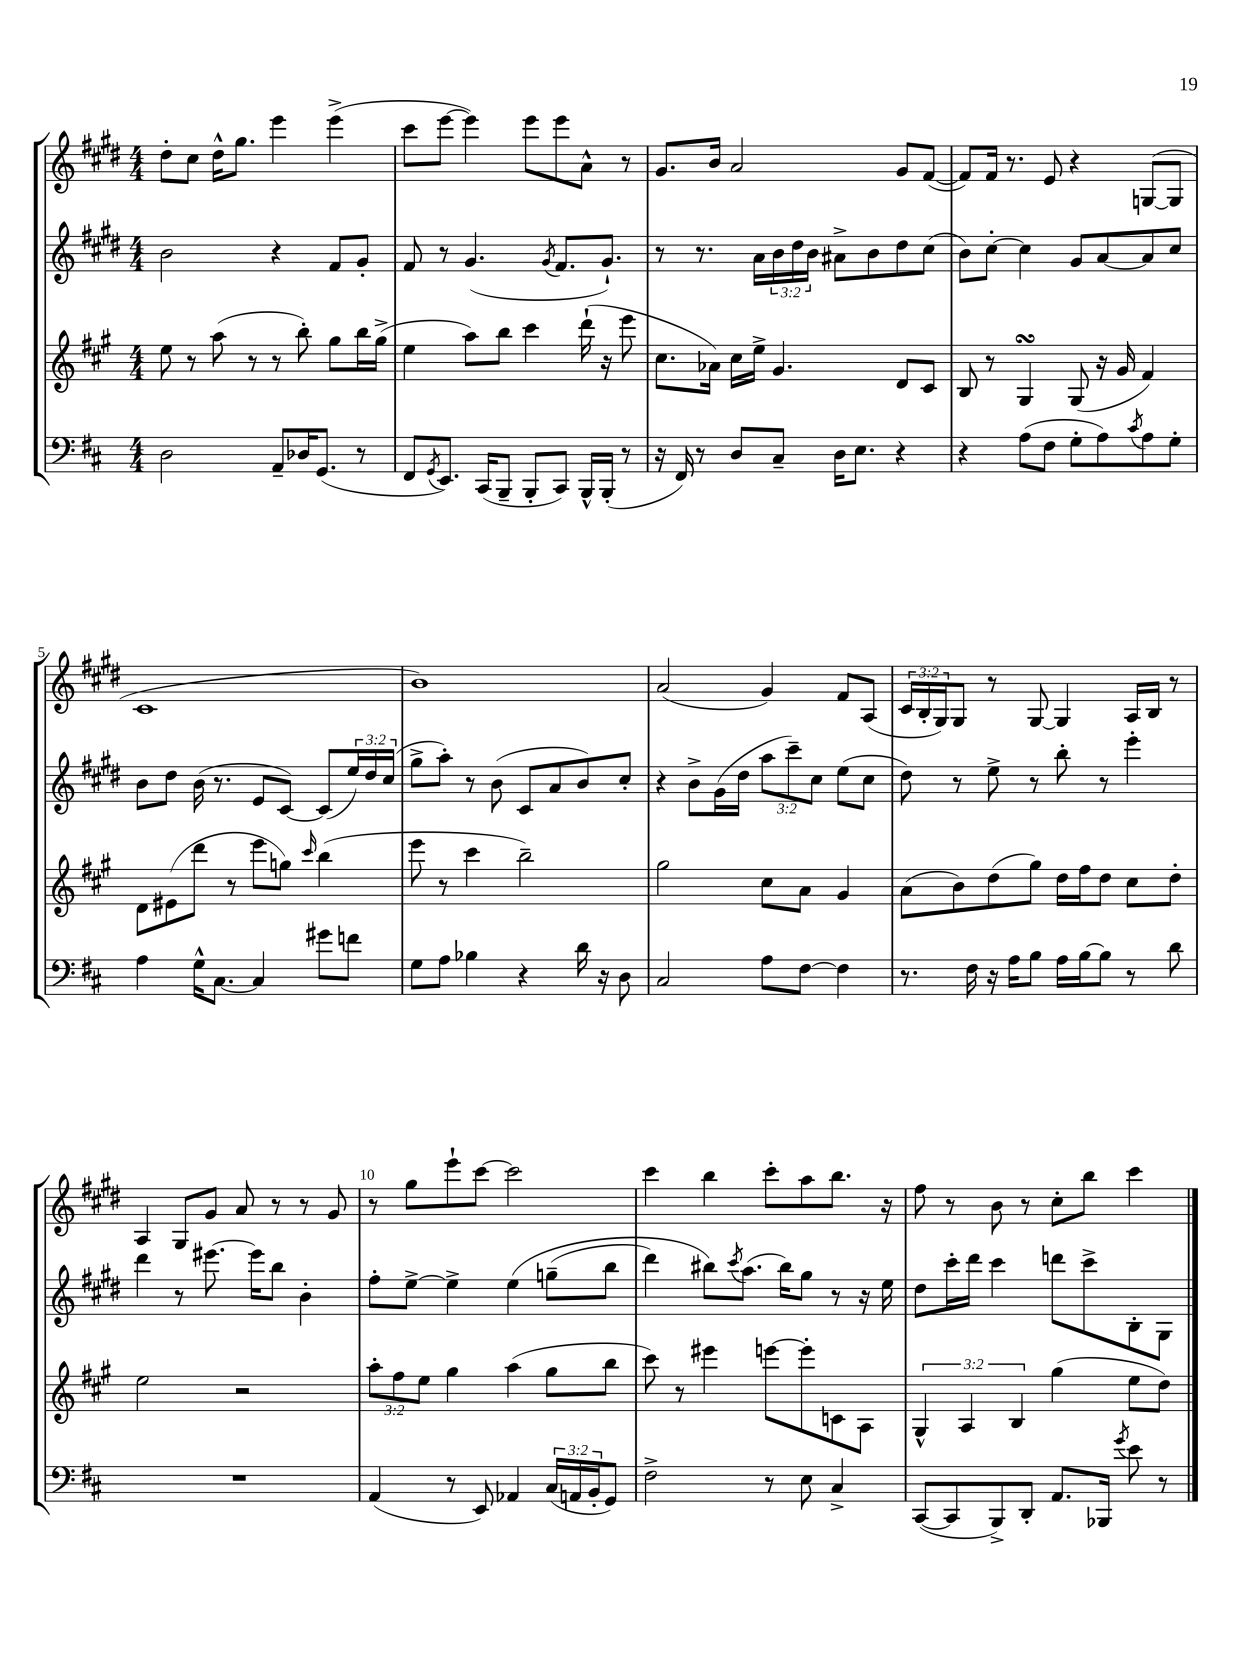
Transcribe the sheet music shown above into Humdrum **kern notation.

**kern	**kern	**kern	**kern
*staff4	*staff3	*staff2	*staff1
*clefF4	*clefG2	*clefG2	*clefG2
*k[f#c#]	*k[f#c#g#]	*k[f#c#g#d#]	*k[f#c#g#d#]
*M4/4	*M4/4	*M4/4	*M4/4
2D	8ee	2b	8dd#'
.	8r	.	8cc#
.	(8aa	.	16dd#^^
.	.	.	8.gg#
.	8r	.	.
8AA~	8r	4r	4eee
16D-	8bb')	.	.
(8.GG	.	.	.
.	8gg#	8f#	(4eee^
8r	16bb	8g#'	.
.	(16gg#^	.	.
=	=	=	=
8FF#	4ee	8f#	8ccc#
8qGG	.	.	.
8.EE)	.	8r	[8eee
.	8aa)	(4.g#	4eee])
(16CC#	.	.	.
8BBB~	8bb	.	.
8BBB'	4ccc#	.	8eee
.	.	8qg#	.
8CC#)	.	8.f#	8eee
16BBB^^	(16ddd`	.	8a^^
(16BBB'	16r	8.g#`)	.
8r	8eee	.	8r
=	=	=	=
16r	8.cc#	8r	8.g#
16FF#)	.	.	.
8r	.	8.r	.
.	16a-)	.	16b
8D	16cc#	.	2a
.	16ee^	16a	.
8C#~	4.g#	24b	.
.	.	24dd#	.
.	.	24b	.
16D	.	8a#^	.
8.E	.	.	.
.	.	8b	.
4r	8d	8dd#	8g#
.	8c#	(8cc#	([8f#
=	=	=	=
4r	8B	8b)	8f#])
.	8r	[8cc#'	16f#
.	.	.	8.r
(8A	4G#	4cc#]	.
8F#	.	.	8e
8G'	(8G#	8g#	4r
8A)	16r	[8a	.
.	16g#	.	.
8qc#	.	.	.
8A	4f#)	8a]	([8G
8G'	.	8cc#	8G]
=	=	=	=
4A	8d	8b	1c#
.	(8e#	8dd#	.
16G^^	8ddd	(16b	.
[8.C#	.	8.r	.
.	8r	.	.
4C#]	8eee	8e	.
.	8gg)	[8c#)	.
.	16qqccc#	.	.
8g#	(4bb	(8c#]	.
8f	.	24ee)	.
.	.	24dd#	.
.	.	(24cc#	.
=	=	=	=
8G	8eee	8gg#^	1b)
8A	8r	8aa')	.
4B-	4ccc#	8r	.
.	.	(8b	.
4r	2bb~)	8c#	.
.	.	8a	.
16d	.	8b)	.
16r	.	.	.
8D	.	8cc#'	.
=	=	=	=
2C#	2gg#	4r	(2a
.	.	8b^	.
.	.	(16g#	.
.	.	16dd#	.
8A	8cc#	12aa	4g#)
.	.	12ccc#~)	.
[8F#	8a	.	.
.	.	12cc#	.
4F#]	4g#	(8ee	8f#
.	.	8cc#	(8A
=	=	=	=
8.r	(8a	8dd#)	24c#
.	.	.	24B'
.	.	.	24G#)
.	8b)	8r	8G#
16F#	.	.	.
16r	(8dd	8ee^	8r
16A	.	.	.
8B	8gg#)	8r	[8G#
16A	16dd	8bb'	4G#]
[16B	16ff#	.	.
8B]	8dd	8r	.
8r	8cc#	4eee'	16A
.	.	.	16B
8d	8dd'	.	8r
=	=	=	=
1r	2ee	4ddd#	4A
.	.	8r	8G#
.	.	[8.eee#	8g#
.	2r	.	8a
.	.	16eee#]	.
.	.	8bb	8r
.	.	4b'	8r
.	.	.	8g#
=	=	=	=
(4AA	12aa'	8ff#'	8r
.	12ff#	.	.
.	.	[8ee^	8gg#
.	12ee	.	.
8r	4gg#	4ee^]	8eee`
8EE)	.	.	[8ccc#
4AA-	(4aa	&(4ee	2ccc#]
(24C#	8gg#	(8gg~	.
24AA	.	.	.
24BB'	.	.	.
8GG)	8bb	8bb	.
=	=	=	=
2F#^	8ccc#)	4ddd#)	4ccc#
.	8r	.	.
.	4eee#	8bb#&)	4bb
.	.	8qccc#	.
.	.	(8.aa	.
8r	[8eee	.	8ccc#'
.	.	16bb#)	.
8E	8eee']	8gg#	8aa
4C#^	8c	8r	8.bb
.	8A	16r	.
.	.	16ee	16r
=	=	=	=
([8CC#	6G#^^	8dd#	8ff#
8CC#]	.	16ccc#'	8r
.	6A	.	.
.	.	16ddd#	.
8BBB^)	.	4ccc#	8b
.	6B	.	.
8DD'	.	.	8r
8.AA	(4gg#	8ddd	8cc#'
.	.	8ccc#^	8bb
16BBB-	.	.	.
8qg	.	.	.
8e	8ee	8B'	4ccc#
8r	8dd)	8G#	.
==	==	==	==
*-	*-	*-	*-
